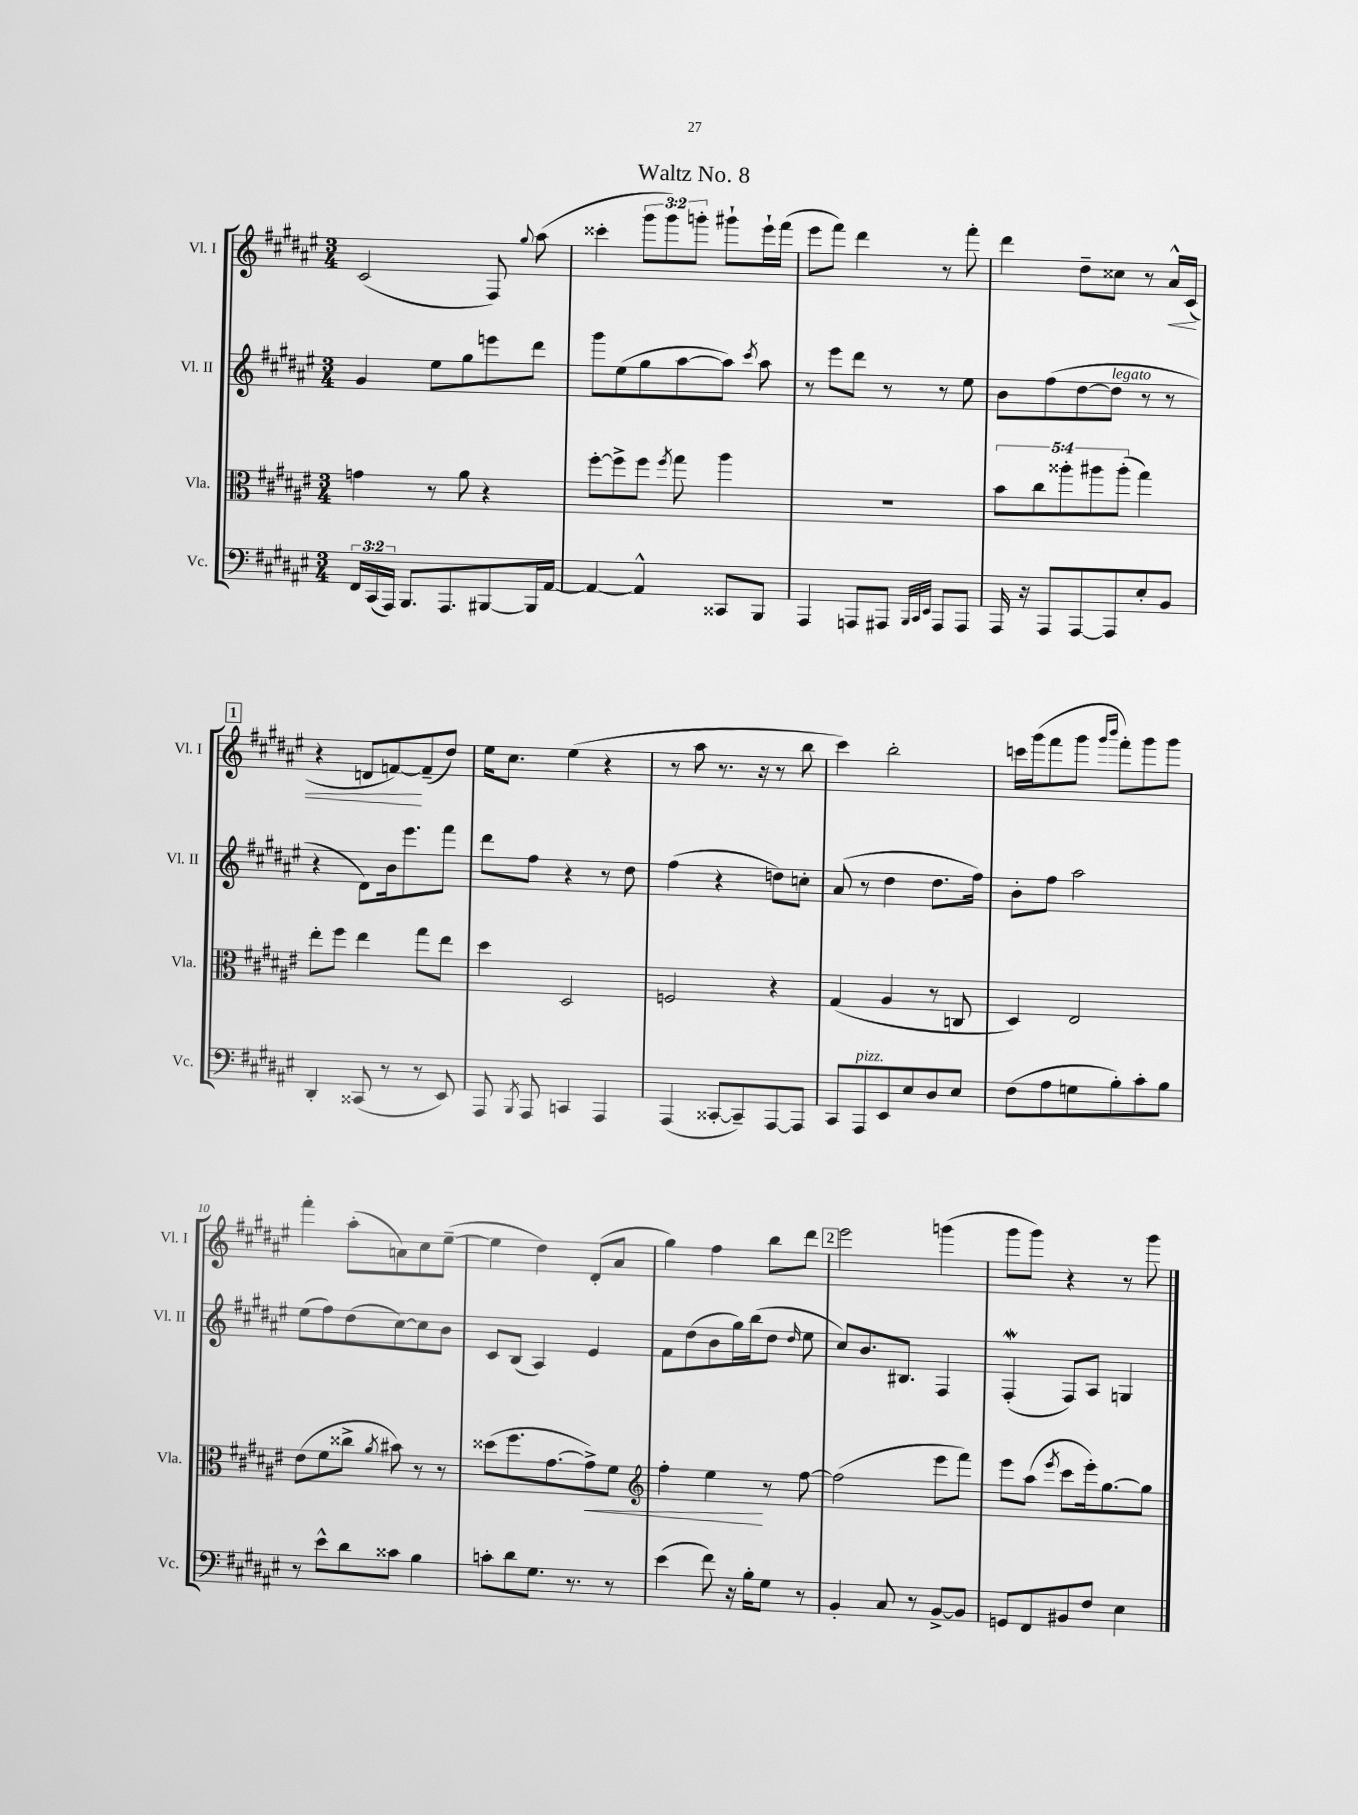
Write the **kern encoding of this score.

**kern	**kern	**dynam	**kern	**kern	**dynam
*part4	*part3	*part3	*part2	*part1	*part1
*staff4	*staff3	*staff3	*staff2	*staff1	*staff1
*I"Vc.	*I"Vla.	*	*I"Vl. II	*I"Vl. I	*
*I'Vc.	*I'Vla.	*	*I'Vl. II	*I'Vl. I	*
*clefF4	*clefC3	*	*clefG2	*clefG2	*
*k[f#c#g#d#a#e#]	*k[f#c#g#d#a#e#]	*	*k[f#c#g#d#a#e#]	*k[f#c#g#d#a#e#]	*
*M3/4	*M3/4	*	*M3/4	*M3/4	*
=1	=1	=1	=1	=1	=1
24FF#/LL	4gn\	.	4g#/	(2c#/	.
(24CC#/	.	.	.	.	.
24AAA#/JJ)	.	.	.	.	.
8.BBB/L	.	.	.	.	.
.	8r	.	8ee#\L	.	.
8.AAA#/	.	.	.	.	.
.	8a#\	.	8gg#\	.	.
[8BBB#X/	4r	.	8eeen\	8F#/)	.
.	.	.	.	8qqgg#/	.
16BBB#/L]	.	.	8ddd#\J	(8aa#\	.
[16AA#/JJ	.	.	.	.	.
=2	=2	=2	=2	=2	=2
4AA#/_	[8ff#'\L	.	8ggg#\L	4ccc##X'\	.
.	8ff#^\]	.	(8ee#\	.	.
4AA#^^/]	8ff#\J	.	8gg#\	12ggg#\L	.
.	.	.	.	12ggg#\)	.
.	8qff#/	.	.	.	.
.	8gg#\	.	[8aa#\	.	.
.	.	.	.	12gggn'\J	.
8CC##X/L	4aa#\	.	8aa#\J])	8ggg#X`\L	.
.	.	.	8qccc#/	.	.
8BBB/J	.	.	8aa#\	16eee#`\L	.
.	.	.	.	(16fff#\JJ	.
=3	=3	=3	=3	=3	=3
4AAA#/	2.r	.	8r	8eee#\L	.
.	.	.	8eee#\L	8fff#\J)	.
8AAAn/L	.	.	8ddd#\J	4ddd#\	.
8AAA#X/J	.	.	8r	.	.
32qqBBB/LLL	.	.	.	.	.
32qqCC#/	.	.	.	.	.
32qqEE#/JJJ	.	.	.	.	.
8AAA#/L	.	.	8r	8r	.
8AAA#/J	.	.	8ee#\	8fff#'\	.
=4	=4	=4	=4	=4	=4
16AAA#/	10b\L	.	8b\L	4ddd#\	.
16r	.	.	.	.	.
.	10cc#\	.	.	.	.
8AAA#/L	.	.	(8ff#\	.	.
.	10aa##X'\	.	.	.	.
[8AAA#/	.	.	[8dd#\	8dd#~\L	.
.	10aa#X\	.	.	.	.
!	!	!	!LO:TX:a:i:t=legato	!	!
8AAA#/]	.	.	8dd#\J]	8cc##X\J	.
.	(10aa#'\J	.	.	.	.
8E#'/	4gg#\)	.	8r	8r	.
!	!	!	!	!	!LO:HP:b
8BB/J	.	.	8r	16a#^^/LL	<
.	.	.	.	(16c#/JJ	.
!!LO:LB:g=z
!!LO:REH:place=s1:t=1
=5	=5	=5	=5	=5	=5
4DD#'/	8ee#'\L	.	4r	4r	.
.	8ff#\J	.	.	.	.
(8CC##X/	4ee#\	.	8d#\L)	8dn/L	.
8r	.	.	16b\k	[8fn/)	.
.	.	.	8.eee#\	.	.
8r	8gg#\L	.	.	(8f~/]	[
8EE#/)	8ee#\J	.	8fff#\J	8dd#/J)	.
=6	=6	=6	=6	=6	=6
8AAA#/	4dd#\	.	8ddd#\L	16ee#\KL	.
.	.	.	.	8.cc#\J	.
8qBBB/	.	.	.	.	.
8AAA#/	.	.	8ff#\J	.	.
4CCn/	2D#/	.	4r	(4ee#\	.
4AAA#/	.	.	8r	4r	.
.	.	.	8dd#\	.	.
=7	=7	=7	=7	=7	=7
(4AAA#/	2Fn/	.	(4ff#\	8r	.
.	.	.	.	8aa#\	.
[8CC##X'/L	.	.	4r	8.r	.
8CC##~/])	.	.	.	.	.
.	.	.	.	16r	.
[8AAA#/	4r	.	8ddn\L)	8r	.
8AAA#/J]	.	.	8ccn'\J	8bb\	.
=8	=8	=8	=8	=8	=8
8CC#/L	(4G#/	.	(8a#/	4ccc#\)	.
!LO:TX:a:i:t=pizz.	!	!	!	!	!
8AAA#/	.	.	8r	.	.
8EE#/	4A#/	.	4dd#\	2bb'\	.
8E#/	.	.	.	.	.
8D#/	8r	.	8.dd#\L	.	.
8E#/J	8Cn/	.	.	.	.
.	.	.	16ff#\Jk)	.	.
=9	=9	=9	=9	=9	=9
(8F#\L	4D#/)	.	8b'\L	16cccn\LL	.
.	.	.	.	(16ggg#\J	.
8A#\	.	.	8ff#\J	8fff#\	.
8Gn\	2E#/	.	2aa#\	8ggg#\J	.
.	.	.	.	16qqggg#/LL	.
.	.	.	.	16qqbbb/JJ	.
8B'\)	.	.	.	8fff#'\L)	.
8c#'\	.	.	.	8ggg#\	.
8B\J	.	.	.	8ggg#\J	.
!!LO:LB:g=z
=10	=10	=10	=10	=10	=10
8r	(8e#\L	.	(8ee#\L	4fff#'\	.
8e#^^\L	8f#\	.	8ff#\)	.	.
8d#\	8cc##X^\J	.	(8dd#\	(8aa#'\L	.
.	8qa#/	.	.	.	.
8c##X\J	8b#X\)	.	[8cc#\)	8an\)	.
4B\	8r	.	8cc#\]	8cc#\	.
.	8r	.	8b\J	([8ee#~\J	.
=11	=11	=11	=11	=11	=11
8cn'\L	(8dd##X\L	.	8c#/L	4ee#\]	.
8d#\	8.ff#\	.	(8B/J	.	.
8.G#\J	.	.	4A#/)	4dd#\)	.
.	[8.g#\	.	.	.	.
8.r	.	.	.	.	.
!	!	!LO:HP:b	!	!	!
.	8g#^\])	<	4e#/	(8d#'/L	.
8r	8f#\J	.	.	8a#/J	.
=12	=12	=12	=12	=12	=12
*	*clefG2	*	*	*	*
(4e#\	4ff#'\	.	8f#\L	4gg#\)	.
.	.	.	(8dd#\	.	.
8f#\)	4ee#\	.	8b\	4ff#\	.
16r	.	.	16gg#\L)	.	.
16B'\KL	.	.	(16bb\J	.	.
8G#\J	8r	[	8dd#\J	8bb\L	.
.	.	.	16qqdd#/	.	.
8r	[8ff#\	.	8ee#\	8ddd#\J	.
!!LO:REH:place=s1:t=2
=13	=13	=13	=13	=13	=13
4BB'/	(2ff#\]	.	8cc#/L)	2eee#\	.
.	.	.	8.b/	.	.
8C#/	.	.	.	.	.
.	.	.	8.B#X/J	.	.
8r	.	.	.	.	.
[8BB^/L	8eee#\L	.	4F#/	(4gggn\	.
8BB/J]	8fff#\J)	.	.	.	.
=14	=14	=14	=14	=14	=14
8GGn/L	8eee#\L	.	(4F#w'/	8ggg#\L	.
8FF#/	(8aa#\J	.	.	8ggg#\J)	.
.	8qeee#/	.	.	.	.
8BB#X/	8ccc#\L	.	8F#/L)	4r	.
8F#/J	16eee#'\k)	.	8A#/J	.	.
.	[8.gg#\	.	.	.	.
4E#\	.	.	4Gn/	8r	.
.	8gg#\J]	.	.	8ggg#\	.
==	==	==	==	==	==
*-	*-	*-	*-	*-	*-
